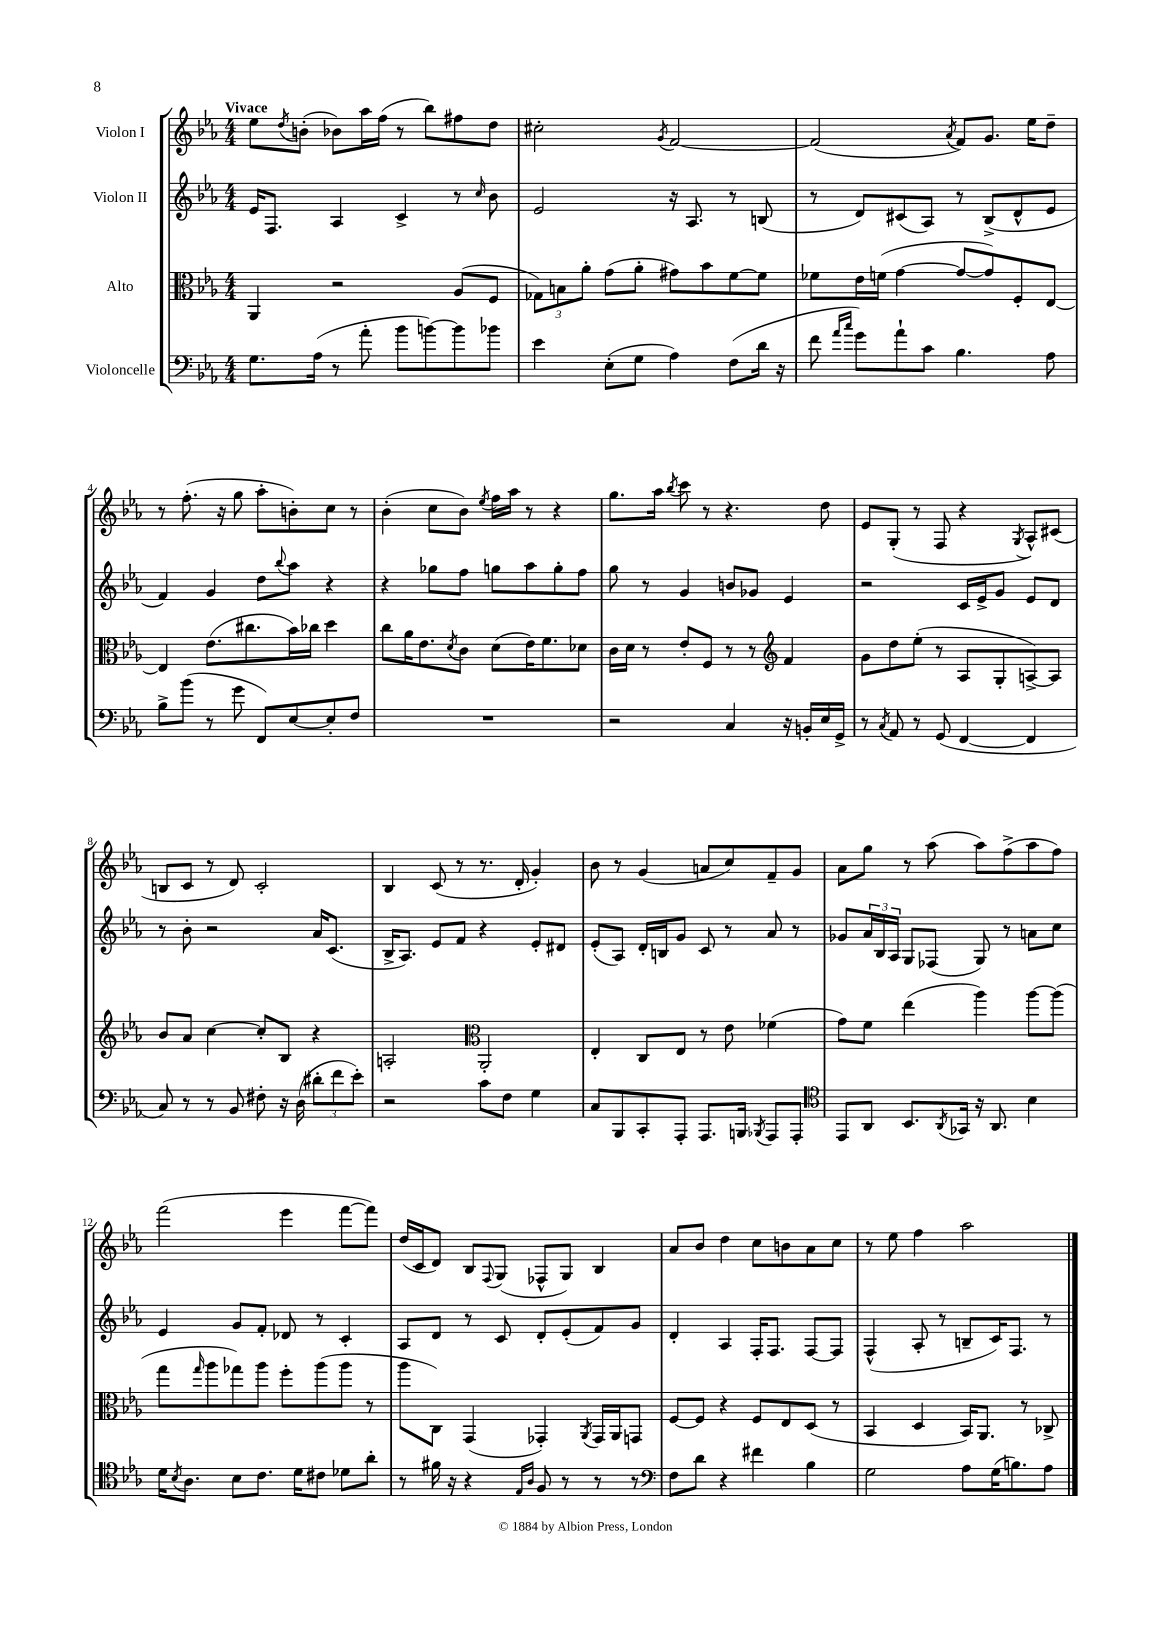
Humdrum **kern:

**kern	**kern	**kern	**kern
*part4	*part3	*part2	*part1
*staff4	*staff3	*staff2	*staff1
*I"Violoncelle	*I"Alto	*I"Violon II	*I"Violon I
*clefF4	*clefC3	*clefG2	*clefG2
*k[b-e-a-]	*k[b-e-a-]	*k[b-e-a-]	*k[b-e-a-]
*M4/4	*M4/4	*M4/4	*M4/4
=1	=1	=1	=1
!	!	!	!LO:TX:a:B:t=Vivace
8.G\L	4AA-/	16e-/KL	8ee-\L
.	.	8.F/J	.
.	.	.	8qdd/
.	.	.	(8bn'\J
(16A-\Jk	.	.	.
8r	2r	4A-/	8b-X\L)
8a-'\	.	.	16aa-\L
.	.	.	(16ff\JJ
8b-\L	.	4c^/	8r
[8bn\)	.	.	8bb-\L)
8b\]	(8A-/L	8r	8ff#X\
.	.	16qqcc/	.
8b-X\J	8F/J	8b-\	8dd\J
=2	=2	=2	=2
4e-\	12G-X\L)	2e-/	2cc#X'\
.	12Bn\	.	.
.	12a-'\J	.	.
(8E-'\L	(8g\L	.	.
8G\J	8a-'\J	.	.
.	.	.	8qg/
4A-\)	8g#X\L)	16r	[2f/
.	.	8.A-/	.
.	8b-\	.	.
(8F\L	[8f\	8r	.
16d\Jk	8f\J]	(8Bn/	.
16r	.	.	.
=3	=3	=3	=3
8f\	8f-X\L	8r	(2f/]
16qqa-/LL	.	.	.
16qqcc/JJ	.	.	.
8g\L)	16e-\L	8d/L)	.
.	(16fn\JJ	.	.
8a-`\	[4g\	(8c#X/	.
8c\J	.	8A-/J)	.
.	.	.	8qa-/
4.B-\	8g/L_	8r	8f/L)
.	8g/])	(8B-^/L	8.g/J
.	8F'/	8d^^/	.
.	.	.	16ee-\KL
8A-\	[8E-/J	8e-/J	8dd~\J
!!LO:LB:g=z
=4	=4	=4	=4
8B-^\L	4E-/]	4f/)	8r
(8b-\J	.	.	(8.ff'\
8r	(8.e-\L	4g/	.
.	.	.	16r
8g\	.	.	8gg\
.	8.cc#X\	.	.
8FF/L)	.	8dd\L	8aa-'\L
.	.	8qqbb-/	.
[8E-/	16b-\L)	8aa-\J	8bn'\)
.	16cc-X\JJ	.	.
8E-'/]	4dd\	4r	8cc\J
8F/J	.	.	8r
=5	=5	=5	=5
1r	8cc\L	4r	(4b-'\
.	16a-\K	.	.
.	8.e-\	.	.
.	.	8gg-X\L	8cc\L
.	8qd/	.	.
.	8c\J	8ff\J	8b-\J)
.	.	.	8qee-/
.	(8d\L	8ggn\L	16ff\LL
.	.	.	16aa-\JJ
.	16e-\K)	8aa-\	8r
.	8.f\	.	.
.	.	8gg'\	4r
.	8d-X\J	8ff\J	.
=6	=6	=6	=6
2r	16c\LL	8gg\	8.gg\L
.	16d\JJ	.	.
.	8r	8r	.
.	.	.	16aa-\Jk
.	.	.	8qbb-/
.	8e-'/L	4g/	8ccc\
.	8F/J	.	8r
4C/	8r	8bn/L	4.r
.	8r	8g-X/J	.
*	*clefG2	*	*
16r	4f/	4e-/	.
16BBn'/LL	.	.	.
16E-/	.	.	8dd\
16GG^/JJ	.	.	.
=7	=7	=7	=7
8r	8g\L	2r	8e-/L
8qC/	.	.	.
8AA-/	8dd\	.	(8G'/J
8r	(8ee-'\J	.	8r
(8GG/	8r	.	8F/
[4FF/	8A-/L	16c/LL	4r
.	.	16e-^/J	.
.	8G'/	8g/J	.
.	.	.	8qG/
4FF/]	[8An^/)	8e-/L	8A-^^/L)
.	8A/J]	8d/J	(8c#X/J
!!LO:LB:g=z
=8	=8	=8	=8
8C/)	8b-/L	8r	8Bn/L
8r	8a-/J	8b-'\	8c/J
8r	[4cc\	2r	8r
8BB-/	.	.	8d/)
8F#X'\	8cc'/L]	.	2c'/
16r	8B-/J	.	.
(16D\	.	.	.
12d#X'\L	4r	16a-/KL	.
.	.	(8.c/J	.
12f\	.	.	.
12e-'\J)	.	.	.
=9	=9	=9	=9
2r	2An'/	16B-^/KL	4B-/
.	.	8.A-/J)	.
.	.	8e-/L	(8c/
.	.	8f/J	8r
*	*clefC3	*	*
8c\L	2AA-'/	4r	8.r
8F\J	.	.	.
.	.	.	16d'/
4G\	.	8e-'/L	4g'/)
.	.	8d#X/J	.
=10	=10	=10	=10
8C/L	4E-'/	(8e-'/L	8b-\
8BBB-/	.	8A-/J)	8r
8CC'/	8C/L	16d'/LL	(4g/
.	.	16Bn/J	.
8AAA-'/J	8E-/J	8g/J	.
8.AAA-/L	8r	8c/	8an/L
.	8e-\	8r	8cc/)
16BBBn/Jk	.	.	.
8qBBB-X/	.	.	.
8AAA-/L	(4f-X\	8a-/	8f~/
8AAA-'/J	.	8r	8g/J
=11	=11	=11	=11
*clefC4	*	*	*
8EE-/L	8g\L)	8g-X/L	8a-\L
8AA-/J	8f\J	24a-/L	8gg\J
.	.	24B-/	.
.	.	24A-/JJ	.
8.BB-/L	(4ee-\	8G/L	8r
.	.	(8F-X/J	(8aa-\
8qAA-/	.	.	.
16GG-X/Jk	.	.	.
16r	4aa-\)	8G/)	8aa-\L)
8.AA-/	.	.	.
.	.	8r	(8ff^\
4B-\	[8aa-\L	8an\L	8aa-\
.	(8aa-\J]	8cc\J	8ff\J)
!!LO:LB:g=z
=12	=12	=12	=12
16d\KL	8gg\L	4e-/	(2fff\
8qB-/	.	.	.
8.A-\J	.	.	.
.	16qqgg/	.	.
.	8aa-\	.	.
8B-\L	8gg-X\)	8g/L	.
8.c\J	8aa-\J	8f'/J	.
.	8ff'\L	8d-X/	4eee-\
16d\KL	.	.	.
8c#X\J	(8aa-\	8r	.
8d-X\L	8aa-\J	4c'/	[8fff\L
8a-'\J	8r	.	8fff\J])
=13	=13	=13	=13
8r	8aa-\L	8A-/L	(16dd/LL
.	.	.	16c/J
16f#X\	8C\J)	8d/J	8d/J)
16r	.	.	.
4r	(4GG/	8r	8B-/L
.	.	.	8qqF/
.	.	8c/	(8G/J
16qqE-/LL	.	.	.
16qqA-/JJ	.	.	.
8F/	4GG-X'/)	8d'/L	8F-X^^/L
8r	.	(8e-'/	8G/J)
.	8qAA-/	.	.
8r	16GG-/LL	8f/)	4B-/
.	16AA-/J	.	.
8r	8GGn/J	8g/J	.
=14	=14	=14	=14
*clefF4	*	*	*
8F\L	[8F/L	4d'/	8a-/L
8d\J	8F/J]	.	8b-/J
4r	4r	4A-/	4dd\
4f#X\	8F/L	16F'/KL	8cc\L
.	.	8.F/J	.
.	8E-/	.	8bn\
4B-\	(8D/J	[8F/L	8a-\
.	8r	8F/J]	8cc\J
=15	=15	=15	=15
2G\	4BB-/	(4F^^/	8r
.	.	.	8ee-\
.	4D/	8A-'/	4ff\
.	.	8r	.
8A-\L	16BB-/KL)	8Bn~/L	2aa-\
.	8.AA-/J	.	.
(16G\K	.	16c/K)	.
8.Bn\)	.	8.F/J	.
.	8r	.	.
8A-\J	8C-X^/	8r	.
==	==	==	==
*-	*-	*-	*-
